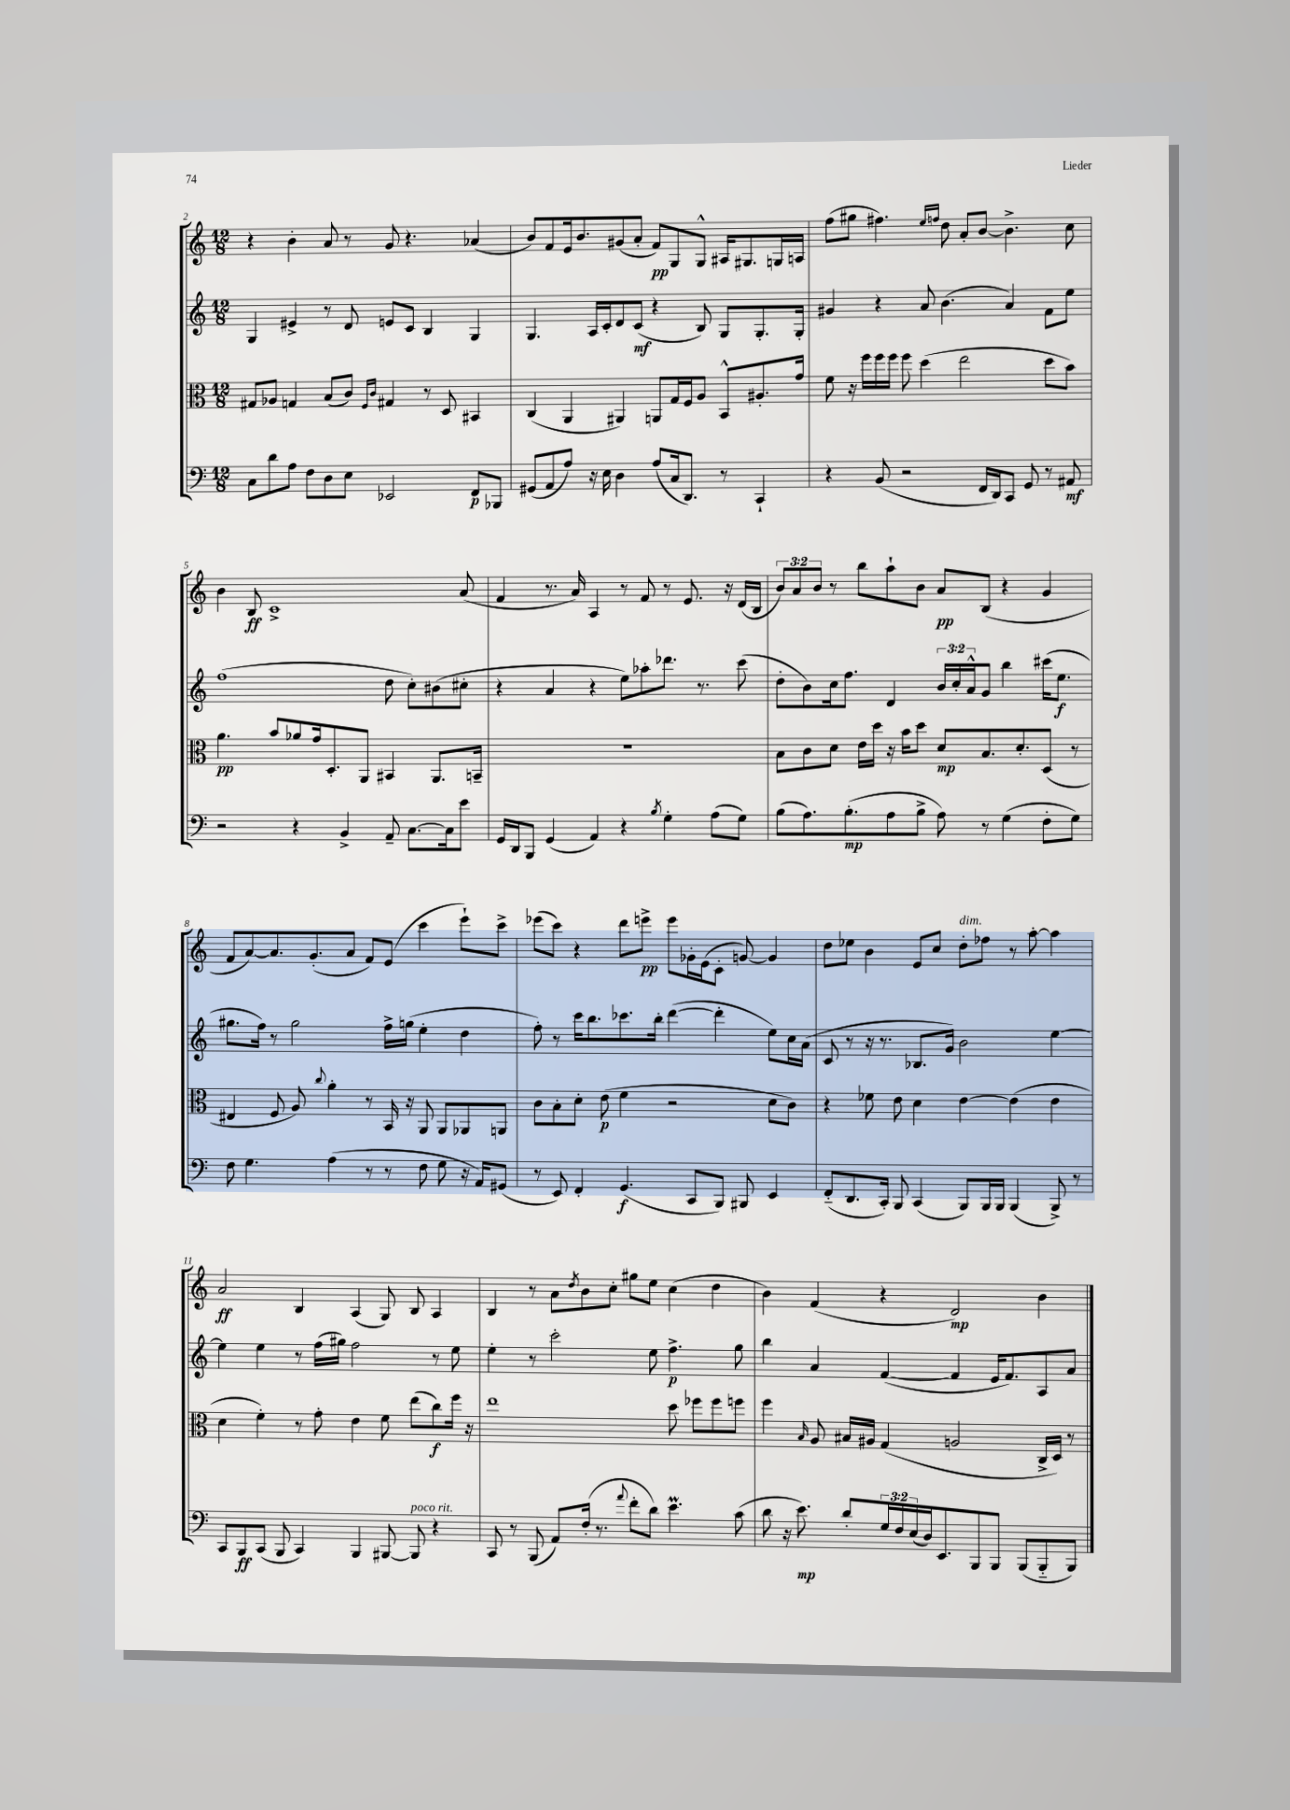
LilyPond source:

<<
\new StaffGroup <<
\new Staff = "s0" {
    \clef treble \key c \major \numericTimeSignature \time 12/8 \override Staff.TupletNumber.text = #tuplet-number::calc-fraction-text
    r4 b'4-. a'8 r8 g'8 r4. aes'4( |
    b'8) f'8 e'16 b'8. gis'8( a'8-. f'8\pp) g8 g8-^ ais16 gis8. g16 a16 |
    f''8( gis''8 fis''4.) \grace { e''16 f''16 } d''8 a'8-. b'8~ b'4.-> c''8 |
    b'4 b8\ff c'1-> a'8( |
    f'4 r8. a'16) a4 r8 f'8 r8 e'8. r16 d'16( b16 |
    \tuplet 3/2 { b'8) a'8 b'8 } r8 b''8 a''8-! b'8 a'8\pp b8( r4 g'4 |
    f'8 a'8~) a'8. g'8.-.( a'8 f'8) e'8( c'''4 e'''8-!) c'''8-> |
    ees'''8( c'''8) r4 d'''8 e'''8->\pp e'''8 ges'16-. e'16( c'8-. g'8~) g'4 |
    d''8 ees''8 b'4 e'8 c''8 d''8-.^\markup { \italic "dim." } fes''8 r8 a''8~-. a''4 |
    a'2\ff b4 a4( g8) b8 a4 |
    b4 r8 a'8 \acciaccatura { d''8 } b'8 c''8-. gis''8 e''8 c''4( d''4 |
    b'4) f'4( r4 d'2\mp) b'4 \bar "|." |
}
\new Staff = "s1" {
    \clef treble \key c \major \numericTimeSignature \time 12/8 \override Staff.TupletNumber.text = #tuplet-number::calc-fraction-text
    g4 eis'4-> r8 d'8 e'8 c'8 b4 g4 |
    g4. a16 c'16-. d'8 c'8\mf( r4 b8) g8 g8.-. g16-. |
    gis'4 r4 a'8 b'4.( a'4) f'8 e''8 |
    f''1( d''8 c''8-.) bis'8( cis''8-. |
    r4 a'4 r4 e''8) aes''8-. des'''8. r8. c'''8( |
    d''8-. b'8) c''16 f''8. d'4 \tuplet 3/2 { b'16 c''16-. a'16-^ } g'8 b''4 cis'''16( e''8.\f |
    gis''8. f''16) r8 gis''2 f''16-> g''16( e''4-. d''4 |
    f''8-.) r8 c'''16 b''8. ces'''8. b''16-. d'''4~( d'''4-. e''8) c''16 a'16( |
    c'8 r8 r16 r8. bes8. g'16) b'2 e''4~ |
    e''4 e''4 r8 f''16( gis''16) f''2 r8 e''8 |
    e''4-. r8 c'''2-. e''8 f''4.->\p g''8 |
    b''4 a'4 f'4~( f'4 e'16 f'8.) a8 a'8 \bar "|." |
}
\new Staff = "s2" {
    \clef alto \key c \major \numericTimeSignature \time 12/8
    gis8 aes8 g4 b8( c'8) \grace { f16 c'16 } gis4 r8 d8 bis,4 |
    c4( a,4 ais,4) a,8 g16 f16 a8 b,8-^ ais8.-. g'16 |
    f'8 r16 f''16 f''16 f''16 f''8 d''4( e''2 d''8 b'8) |
    a'4.\pp b'8 aes'8 g'16 d8.-. a,8 bis,4 a,8. b,16-- |
    R1. |
    b8 c'8 d'8 e'16 d''16 r16 b'16 d''8 d'8\mp b8. d'8.-. d8( r8 |
    eis4 f8 a8) \appoggiatura { c''8 } a'4-. r8 b,16 r16 a,8 a,8 aes,8 a,8 |
    c'8 b8-. d'8-. e'8\p( f'4 r2 d'8 c'8) |
    r4 fes'8 e'8 d'4 e'4~ e'4( e'4 |
    d'4 f'4-.) r8 g'8-. e'4 f'8 e''8( c''8\f) f''16 r16 |
    e''1 d''8 fes''8 fes''8 f''8 |
    f''4 \grace { b16 } a8 bis16 ais16 g4( a2 c16-> d16) r8 \bar "|." |
}
\new Staff = "s3" {
    \clef bass \key c \major \numericTimeSignature \time 12/8 \override Staff.TupletNumber.text = #tuplet-number::calc-fraction-text
    c8 d'8 a8 f8 d8 e8 ees,2 f,8\p bes,,8 |
    gis,8( a,8 a8) r16 e16 d4 a8( c16 d,8.) r8 c,4-! |
    r4 b,8( r2 f,16 d,16) c,8 g,8 r8 ais,8\mf |
    r2 r4 b,4-> a,8-- c8.~ c16 e'8 |
    g,16 d,16 b,,8 g,4( a,4) r4 \acciaccatura { b8 } g4-. a8( g8) |
    b8( a8.) b8.-.\mp( a8 b8-> a8) r8 g4( f8-. g8) |
    f8 g4. a4( r8 r8 f8 g8 r16 a,16) gis,8( |
    r8 e,8) f,4-. g,4.\f( c,8 b,,8) bis,,8 e,4 |
    f,8-_( d,8. c,16-.) b,,8 c,4( b,,8) b,,16 b,,16 b,,4( b,,8->) r8 |
    c,8 b,,8\ff c,8( b,,8 c,4) b,,4 bis,,8~ bis,,8^\markup { \italic "poco rit." } r4 |
    c,8 r8 b,,8( a,8) f16-.( r8. \appoggiatura { a'8 } f'8-. d'8) e'4.\prall c'8( |
    d'8 r16 e'8.\mp) d'8-. \tuplet 3/2 { g16 f16 e16( } d16) e,8. b,,8 b,,8 b,,8( b,,8-_ b,,8) \bar "|." |
}
>>
>>
\layout { \context { \Score currentBarNumber = #2 } }
